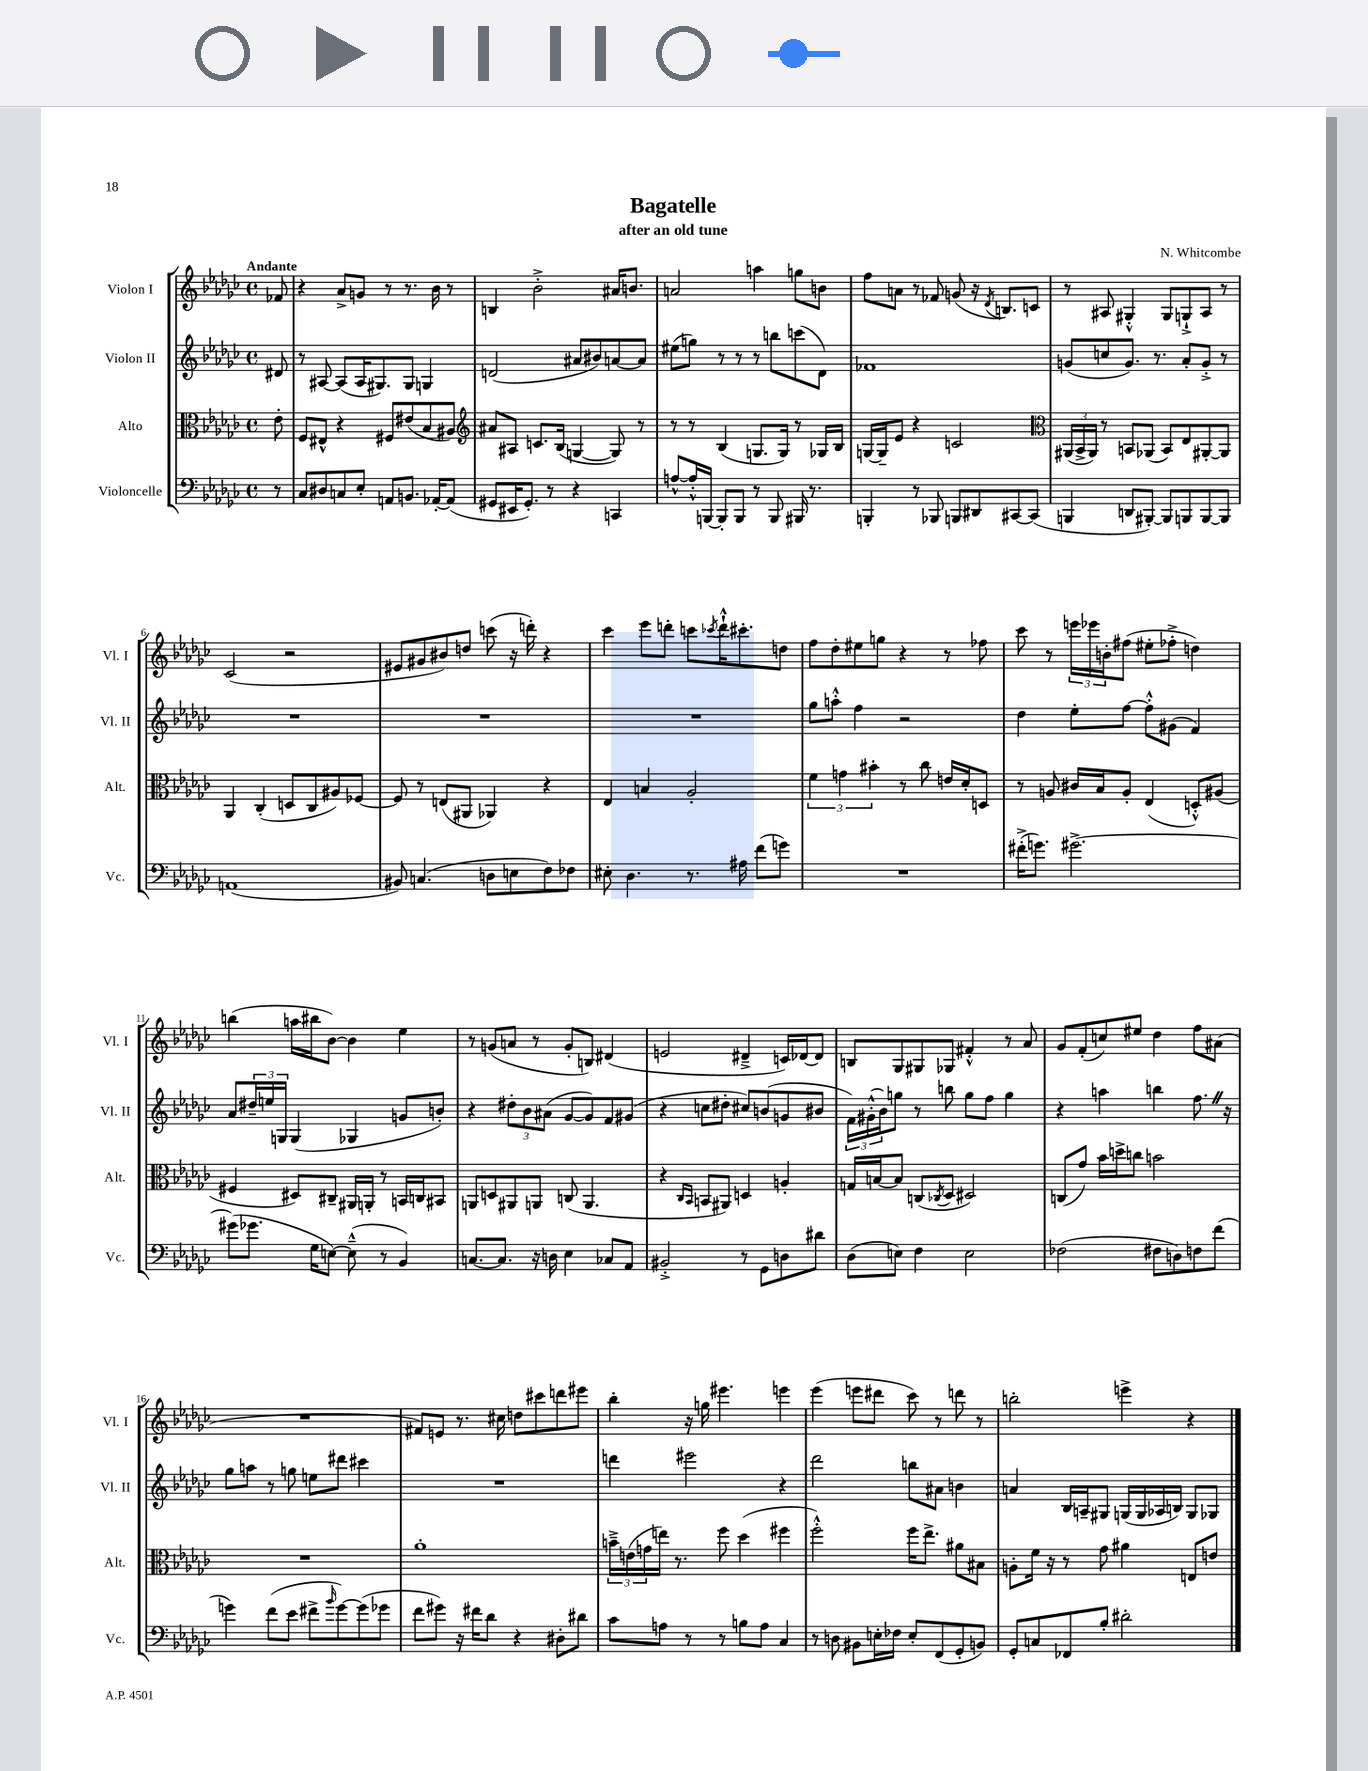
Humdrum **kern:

**kern	**kern	**kern	**kern
*staff4	*staff3	*staff2	*staff1
*clefF4	*clefC3	*clefG2	*clefG2
*k[b-e-a-d-g-c-]	*k[b-e-a-d-g-c-]	*k[b-e-a-d-g-c-]	*k[b-e-a-d-g-c-]
*M4/4	*M4/4	*M4/4	*M4/4
*met(c)	*met(c)	*met(c)	*met(c)
8r	8e-'	8d#	8f-
=	=	=	=
8C-	8F	8r	4r
8D#	8E#^^	[8A#	.
8C	4r	(8A#]	8a-^
8E-'	.	16A#	8g
.	.	8.G#)	.
8AA	8F#	.	8r
8.BB	(8e#	8G#	8.r
.	8B-	4G	.
[16AA-'	.	.	16b-
(8AA-]	8A#)	.	8r
=	=	=	=
*	*clefG2	*	*
8GG#	8a#	(2d	4B
16EE#	8A#	.	.
8.GG#')	.	.	.
.	8.c	.	2b-'^
8r	.	.	.
.	(16B-	.	.
4r	[4G	8a#	.
.	.	8b#)	.
4CC	8G])	[8a	16a#
.	.	.	8.b
.	8r	8a]	.
=	=	=	=
[8A^^	8r	(8ee#	2a
16A'^^]	8r	8gg)	.
[16BBB	.	.	.
8BBB']	(4B-	8r	.
8BBB	.	8r	.
8r	8.G	8r	4aa
8BBB	.	8bb	.
.	16G)	.	.
16BBB#	8r	(8ccc	8gg
8.r	.	.	.
.	16G-	8d-)	8b
.	16B-	.	.
=	=	=	=
4BBB'	[16G	1f-	8ff
.	16G~]	.	.
.	8e-	.	8a
8r	4r	.	8r
8BBB-	.	.	8f-
8BBB	2c	.	(8g
8DD#	.	.	16r
.	.	.	8qd-
.	.	.	8.B)
[8CC#	.	.	.
(8CC#]	.	.	8c
=	=	=	=
*	*clefC3	*	*
4BBB	(24AA#	(8g	8r
.	24BB-^	.	.
.	24AA#)	.	.
.	8r	8cc	8A#
8DD	8BB	8.g)	4G#'^^
[8BBB#')	(8AA-	.	.
.	.	8.r	.
8BBB#]	8BB)	.	8G#
8BBB	8E-	8a-'	8G`^
[8BBB	[8AA#'	8g'^	8A#
8BBB]	8AA#]	8r	8r
=	=	=	=
(1AA	4AA-	1r	(2c-
.	(4C-'	.	.
.	8D	.	2r
.	8C-	.	.
.	8A#)	.	.
.	[8F-	.	.
=	=	=	=
8BB#)	8F-]	1r	8e#
(4.C	8r	.	8g#
.	(8E	.	8b#)
.	8AA#	.	8dd
8D	4AA-)	.	(8ccc
8E	.	.	16r
.	.	.	16ddd')
8F)	4r	.	4r
8F-	.	.	.
=	=	=	=
8E#'	4E-	1r	4ccc-
4.D-	.	.	.
.	4B	.	8eee-
.	.	.	8ddd'
8.r	2A-'	.	8ccc
.	.	.	8qccc-
.	.	.	16ddd`^^
16A#	.	.	8.ccc#'
(8f	.	.	.
8g)	.	.	8dd
=	=	=	=
1r	6f	8gg-	8ff
.	.	8aa'^^	8dd-'
.	6g	.	.
.	.	4ff	8ee#
.	6b#'	.	.
.	.	.	8gg
.	8r	2r	4r
.	8cc-	.	.
.	16e	.	8r
.	16d-'	.	.
.	8D	.	8ff-
=	=	=	=
(16f#'^	8r	4dd-	8ccc-
8.g)	.	.	.
.	8A	.	8r
[2.g#^	16c#	8ee-'	24eee
.	.	.	24eee-
.	16B-	.	.
.	.	.	24b'
.	8A'	[8ff	(8ff#
.	(4E-	8ff'^^]	8ee#'
.	.	(8g#	8ff-'^
.	8D'^^)	4f)	4dd)
.	(8A#	.	.
=	=	=	=
(8g#]	4F#	8a-	(4bb
8.g-	.	24dd#~	.
.	.	24ee	.
.	.	24G	.
.	8D#)	(4G	16aa
16G-	.	.	16bb#
[8E)	8C#~	.	[8b-)
(8E~^^]	16AA#	4G-	4b-]
.	16AA'	.	.
8r	8r	.	.
4BB-)	16BB	8g	4ee-
.	16C	.	.
.	8BB#	8b')	.
=	=	=	=
[8.C	8AA	4r	8r
.	8D	.	(8g
8.C]	.	.	.
.	8AA#	12dd#'	8a
.	.	12b-	.
16r	8AA	.	8r
.	.	(12a#	.
16D	.	.	.
4E-	(8C	[8g-	8g'
.	4.AA	8g-])	8B)
8C-	.	8f	(4d#
8AA-	.	(8g#	.
=	=	=	=
2BB#'^	4r	4r	2e
.	16qqC-	.	.
.	16qqBB-	.	.
.	8BB	8cc	.
.	8AA#)	8dd#'	.
8r	4D	8cc#)	4d#~^
8GG-	.	(8b	.
8D	4A'	8g	16c)
.	.	.	[16d-
8d#	.	8b#	8d-]
=	=	=	=
(8D-	16G	24f)	8B
.	.	(24g#'^^	.
.	[16B	.	.
.	.	24b-)	.
8E)	8B]	8gg	8G-
4F	(8C	8r	8G#
.	8qC-	.	.
.	8D-	8bb	8G-
2E	2D#)	8gg	4f#'^^
.	.	8ff	.
.	.	4gg	8r
.	.	.	8a-
=	=	=	=
(2F-	(8C	4r	8g-
.	8g-)	.	(8f'
.	16b-	4aa	8cc)
.	16dd^	.	.
.	8cc	.	8ee#
8F#	2b	4bb	4dd-
8D)	.	.	.
8F	.	8.ff	8ff
(8f	.	.	(8a#
.	.	16r	.
=	=	=	=
4g)	1r	8gg-	1r
.	.	8aa	.
(8f	.	8r	.
8e-	.	8gg	.
8f#^	.	8ee	.
16qqb-	.	.	.
[8g)	.	8ddd#	.
(8g]	.	4ccc#	.
8g-	.	.	.
=	=	=	=
8f	1a-'	1r	8f#)
8g#)	.	.	8e
16r	.	.	8.r
16f#	.	.	.
8d-	.	.	.
.	.	.	16cc#
4r	.	.	8dd
.	.	.	8ccc#
8D#'	.	.	8ddd
8d#	.	.	8eee#
=	=	=	=
8c-	24b~^	4ddd	4bb-'
.	(24e	.	.
.	24g	.	.
8A	16ee)	.	.
.	8.r	.	.
8r	.	2eee#	16r
.	.	.	16gg
8r	8ff	.	4.eee#
8B	(4dd-	.	.
8A	.	.	.
4C-	4ff#	4r	4eee
=	=	=	=
8r	2ff'^^)	2ddd-	(4eee-
8D	.	.	.
8BB#	.	.	8eee
16E'	.	.	8ddd#
16F-	.	.	.
8E'	16ff	8bb	8ccc-)
.	8.ee-^	.	.
(8FF	.	8a#	8r
8GG-'	8a#	4b	8ddd
8BB)	8B#	.	8r
=	=	=	=
8GG-'	8A'	4a	2bb'
8C	16f	.	.
.	16r	.	.
8FF-	8r	16B-	.
.	.	16A~	.
8B-'	8g-	8G#	.
2d#'	4a#	(16G	4eee^
.	.	16G	.
.	.	16A-	.
.	.	16B)	.
.	8E	8G	4r
.	8e	8G-	.
==	==	==	==
*-	*-	*-	*-
